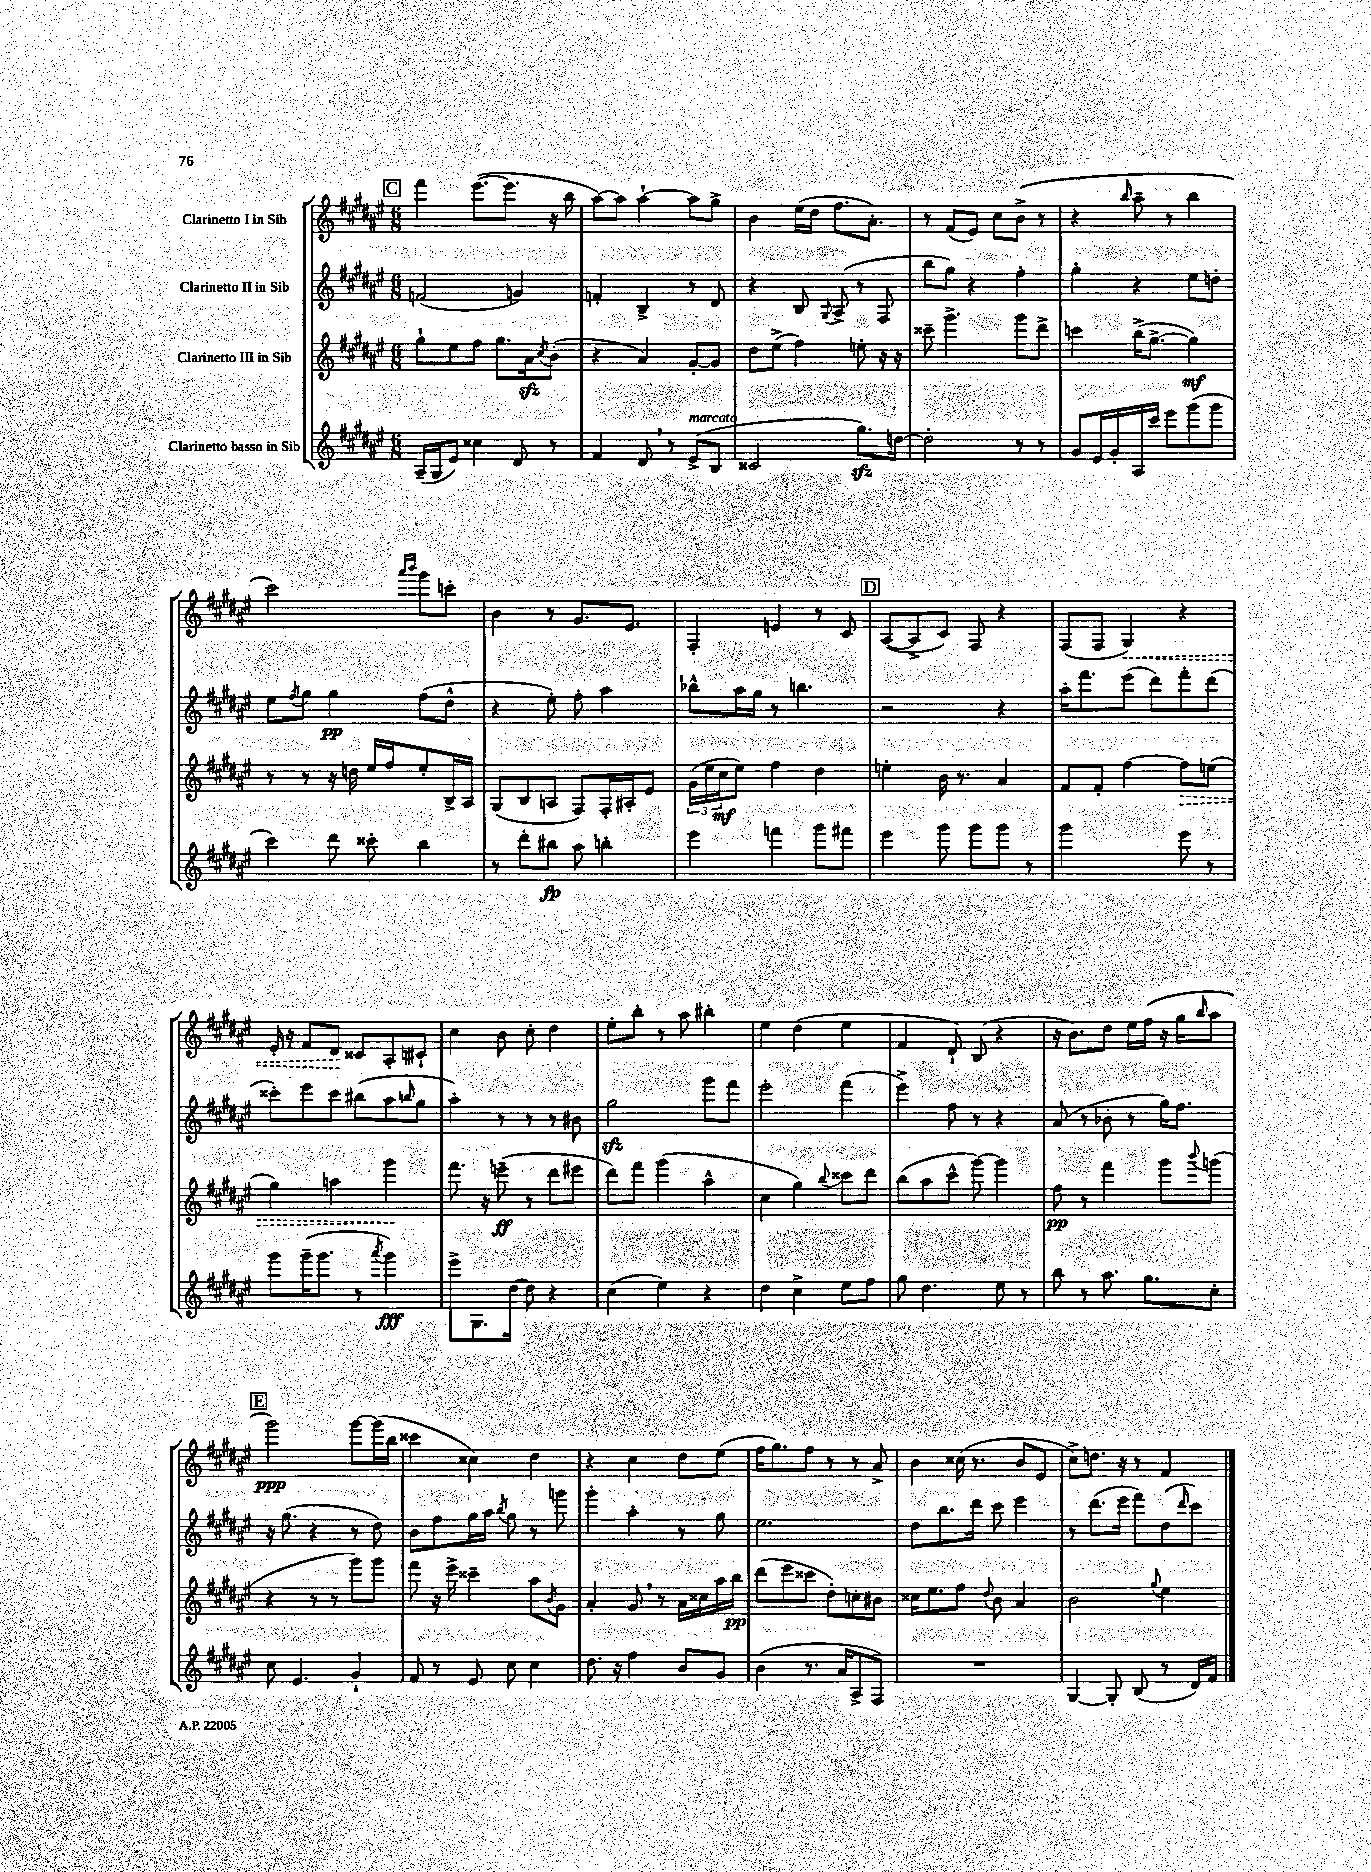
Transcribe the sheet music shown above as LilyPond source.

<<
\new StaffGroup <<
\new Staff = "s0" \with { instrumentName = "Clarinetto I in Sib" } {
    \clef treble \key fis \major \numericTimeSignature \time 6/8
    \mark \markup { \box "C" } fis'''4 eis'''8.~( eis'''8. r16 b''16 |
    ais''8~) ais''8 ais''4~-! ais''8 gis''8-> |
    b'4 eis''16( dis''16 fis''8. ais'8.-.) |
    r8 fis'8( eis'8) cis''8 b'8->( r8 |
    r4 \grace { b''16 } ais''8-- r8 b''4 |
    cis'''2) \grace { ais'''16 b'''16 } gis'''8 c'''8-. |
    b'4 r8 gis'8. eis'8. |
    fis4-. e'4 r8 cis'8 |
    \mark \markup { \box "D" } ais8~( ais8-> cis'8) fis8 r4 |
    fis8( fis8 \once \override Hairpin.style = #'dashed-line gis4\<) r4 |
    eis'16-. r16 fis'8 dis'8\! cisis'8 ais8-. cis'8-! |
    cis''4 b'8 cis''8-. dis''4 |
    eis''8-. b''8-. r8 ais''8 bis''4-. |
    eis''4 dis''4( eis''4 |
    fis'4 dis'8-!) b8( r4 |
    r16 b'8.) dis''8 eis''16 fis''16( r16 gis''16 \grace { b''16 } ais''8 |
    \mark \markup { \box "E" } gis'''2\ppp) gis'''8~ gis'''16( b''16 |
    cisis'''4 cisis''4) dis''4 |
    r4 cis''4 dis''8 eis''8( |
    fis''16 gis''8.) fis''8 r8 r8 ais'8-> |
    b'4 cisis''16( r8. b'8 eis'8 |
    cis''8->) d''8. r16 r8 fis'4 \bar "|." |
}
\new Staff = "s1" \with { instrumentName = "Clarinetto II in Sib" } {
    \clef treble \key fis \major \numericTimeSignature \time 6/8
    \mark \markup { \box "C" } f'2( g'4) |
    f'4-. b4-> r8 dis'8 |
    r4 b8 \appoggiatura { gis8 } ais8->( r8 fis8 |
    b''8 gis''8) r4 fis''4-. |
    gis''4-. r4 eis''8 d''8-. |
    eis''8 \acciaccatura { fis''8 } gis''8 gis''4\pp fis''8( dis''8-^ |
    r4 eis''8-.) fis''8-. ais''4 |
    bes''8-^ ais''16 gis''16 r8 b''4. |
    \mark \markup { \box "D" } r2 r4 |
    ais''16-. fis'''8. eis'''8( dis'''8) fis'''8-. dis'''8( |
    cisis'''8-.) eis'''8 cisis'''8 bis''8( ais''8 \grace { b''16 } gis''8 |
    ais''4-.) r8 r8 r8 bis'8 |
    gis''2\sfz gis'''8 fis'''8 |
    eis'''2-. fis'''4( |
    eis'''4->) fis''8 r8 r4 |
    ais'8( r8 bes'8-. r8 gis''16) fis''8. |
    \mark \markup { \box "E" } r16 gis''8.( r4 r8 dis''8) |
    b'8 fis''8 gis''16 ais''16 \acciaccatura { b''8 } gis''8 r8 g'''8 |
    gis'''4-. ais''4-. r8 gis''8 |
    eis''2. |
    dis''8 b''8. dis'''16 cis'''8 eis'''4 |
    r8 dis'''8.( eis'''16 fis'''8) dis''8( \grace { dis'''16 } cis'''8) \bar "|." |
}
\new Staff = "s2" \with { instrumentName = "Clarinetto III in Sib" } {
    \clef treble \key fis \major \numericTimeSignature \time 6/8
    \mark \markup { \box "C" } gis''8-! eis''8 fis''8 gis''8. ais'16\sfz \acciaccatura { cis''8 } b'8-.( |
    r4 ais'4) gis'8~-. gis'8 |
    dis''8 eis''8->( fis''4) e''8-. r16 r16 |
    cisis'''8-- gis'''4.-> gis'''8 dis'''8-> |
    c'''4 b''16->( gis''8.~-> gis''4\mf) |
    r8 r8 r16 d''16 eis''16 fis''16 eis''8-. b16-> ais16 |
    gis8( b8 a8 fis8) fis16-. ais16-. eis'8 |
    \tuplet 3/2 { gis'16( eis''16 cis''16\mf } eis''8) fis''4 dis''4 |
    \mark \markup { \box "D" } e''4-. b'16 r8. ais'4 |
    fis'8 fis'8-. fis''4~ \once \override Hairpin.style = #'dashed-line fis''8\> e''8( |
    gis''4) a''4 gis'''4\! |
    fis'''8. r16 e'''8--\ff( r8 dis'''8 eis'''8 |
    dis'''8) fis'''8 gis'''4( ais''4-^ |
    cis''4 gis''4) \appoggiatura { b''8 } cisis'''8 dis'''8 |
    b''8( ais''8 cis'''8-^ gis'''8~) gis'''4 |
    fis''8\pp r8 fis'''4 gis'''8 \appoggiatura { b'''8 } g'''8( |
    \mark \markup { \box "E" } r4 r8 r8 gis'''8) gis'''8 |
    fis'''8 r16 eis'''16-> cisis'''4-- ais''8 \acciaccatura { b'8 } gis'8 |
    ais'4-. gis'8 \breathe r8 ais'16 cisis''16 ais''16 b''16\pp |
    dis'''8( eis'''8 cisis'''8 dis''8-.) c''8-. bis'8 |
    cisis''16 eis''8. fis''8 \appoggiatura { dis''8 } b'8 ais'4 |
    b'2 \appoggiatura { gis''8 } eis''4 \bar "|." |
}
\new Staff = "s3" \with { instrumentName = "Clarinetto basso in Sib" } {
    \clef treble \key fis \major \numericTimeSignature \time 6/8
    \mark \markup { \box "C" } ais16--( gis16 eis'8) cisis''4 dis'8 r8 |
    fis'4 dis'8 \breathe r8 eis'8->^\markup { \italic "marcato" }( b8 |
    cisis'2 gis''8.\sfz) d''16~ |
    d''2-. r8 r8 |
    gis'8 eis'16 gis'16-. ais16 cis'''16 eis'''8 gis'''8( gis'''8 |
    cis'''4) dis'''8 cisis'''8-. b''4 |
    r8 dis'''8-. bis''8\fp ais''8 b''4-. |
    eis'''4 f'''4 gis'''8 fis'''8 |
    \mark \markup { \box "D" } eis'''4 gis'''8 gis'''8 gis'''8 r8 |
    gis'''2 eis'''8 r8 |
    gis'''8 gis'''16--( gis'''8. r8 \acciaccatura { ais'''8 } gis'''4\fff) |
    eis'''8-> gis8. dis''16~ dis''8 r4 |
    cis''4( eis''4) r4 |
    dis''4 cis''4-> eis''8 fis''8 |
    gis''8 dis''4. eis''8 r8 |
    b''8 r8 ais''8. gis''8. cis''8-. |
    \mark \markup { \box "E" } cis''8 eis'4. gis'4-! |
    fis'8 r8 eis'8 cis''8 cis''4 |
    dis''8. r16 fis''4 b'8 gis'8 |
    b'4( r8. ais'16 ais8-> fis8) |
    R2. |
    gis4~ gis8-. b8( r8 dis'16) fis'16 \bar "|." |
}
>>
>>
\layout { \context { \Score \remove "Bar_number_engraver" } }
